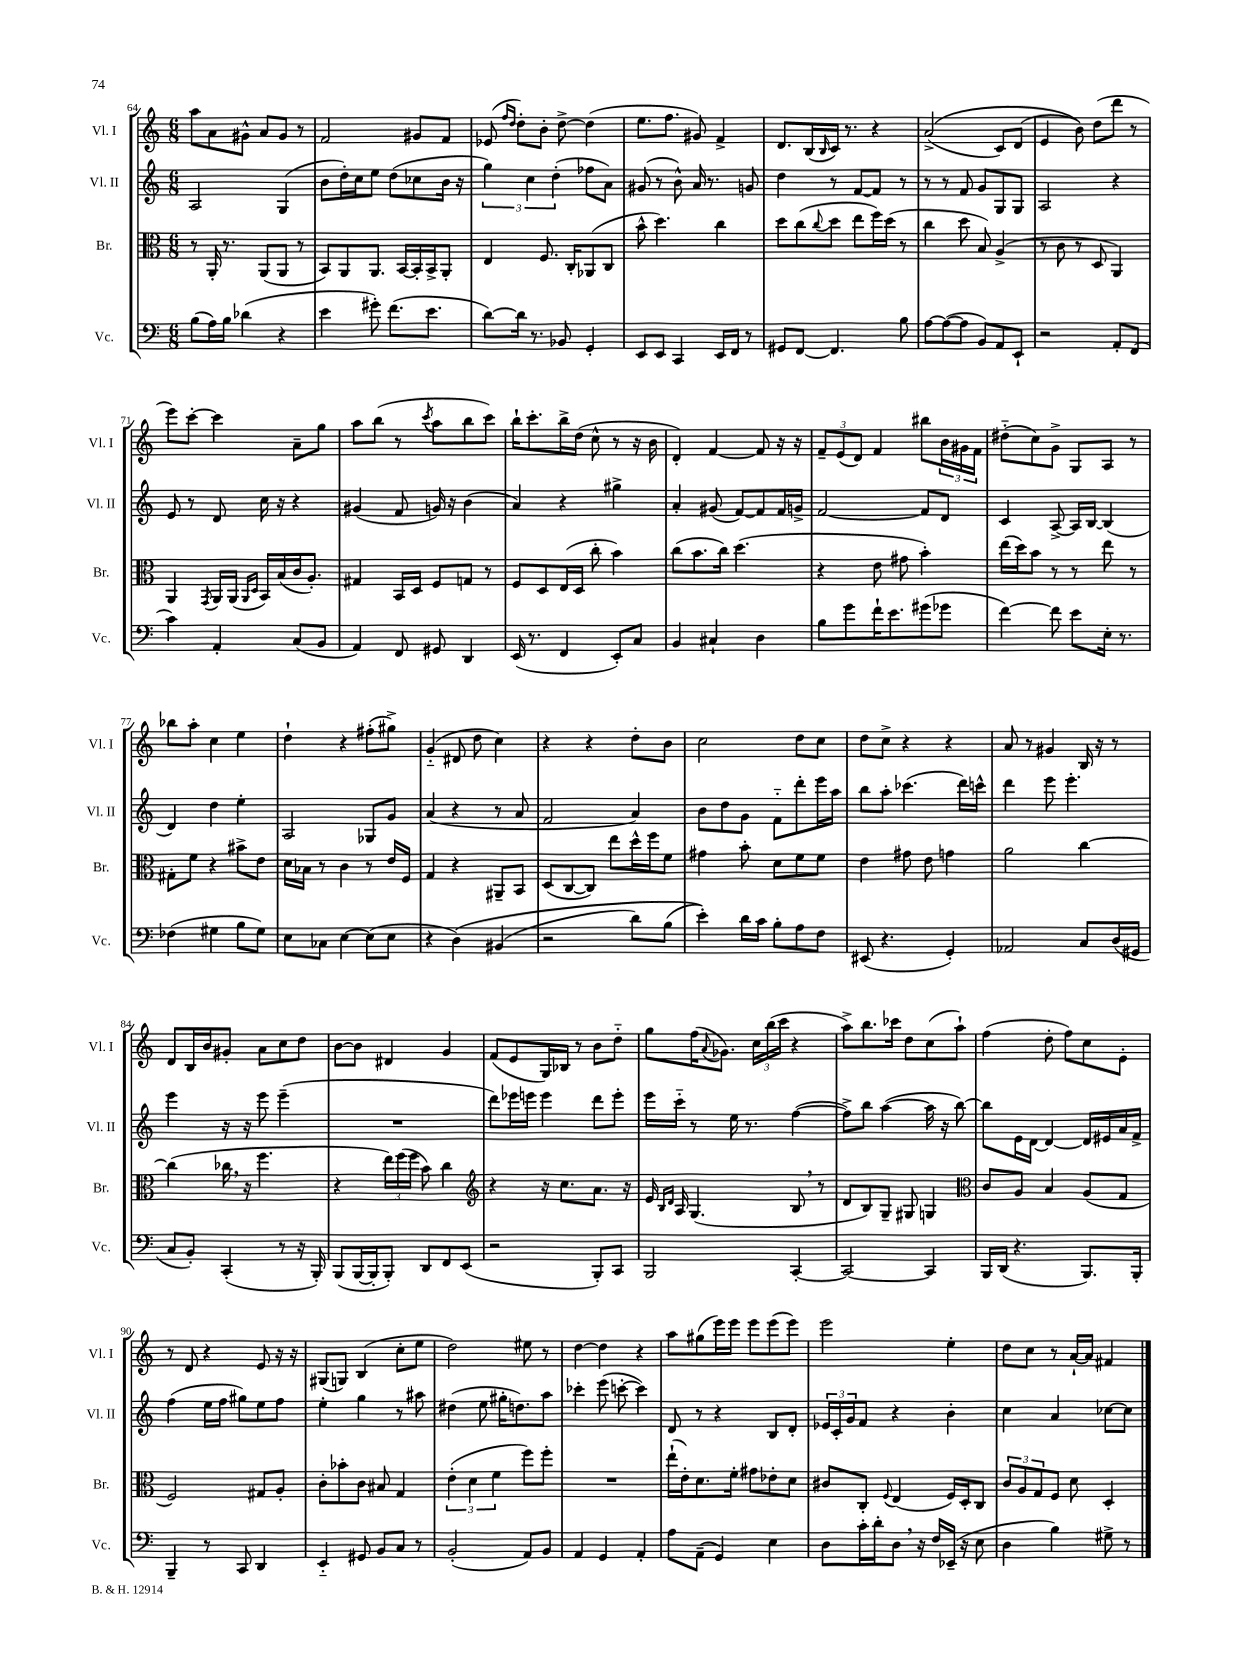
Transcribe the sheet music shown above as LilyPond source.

<<
\new StaffGroup <<
\new Staff = "s0" \with { instrumentName = "Vl. I" shortInstrumentName = "Vl. I" } {
    \clef treble \key c \major \numericTimeSignature \time 6/8
    a''8 a'8 gis'8-^ a'8 gis'8 r8 |
    f'2 gis'8 f'8 |
    ees'8( \grace { f''16 d''16 } d''8-.) b'8-. d''8~-> d''4( |
    e''8. f''8. gis'8) f'4-> |
    d'8. b16( \grace { b16 } c'16) r8. r4 |
    a'2->(\( c'8) d'8( |
    e'4 b'8)\) d''8( d'''8 r8 |
    e'''8) c'''8~-. c'''4 a'8-- g''8 |
    a''8 b''8( r8 \acciaccatura { c'''8 } a''8 b''8 c'''8) |
    b''16-! c'''8.-. b''16-> d''16( c''8-^ r8 r16 b'16 |
    d'4-.) f'4~ f'8 r16 r16 |
    \tuplet 3/2 { f'8-- e'8( d'8) } f'4 bis''8 \tuplet 3/2 { b'16 gis'16 f'16 } |
    dis''8-_( c''8) g'8-> g8 a8 r8 |
    bes''8 a''8-. c''4 e''4 |
    d''4-! r4 fis''8-.( gis''8->) |
    g'4-_( dis'8 d''8 c''4) |
    r4 r4 d''8-. b'8 |
    c''2 d''8 c''8 |
    d''8 c''8-> r4 r4 |
    a'8 r8 gis'4 b16 r16 r8 |
    d'8 b16 b'16 gis'8-. a'8 c''8 d''8 |
    b'8~ b'8 dis'4 g'4 |
    f'8( e'8 g16) bes16 r8 b'8 d''8-_ |
    g''8 f''16( \appoggiatura { a'8 } ges'8.) \tuplet 3/2 { c''16 b''16( c'''16 } r4 |
    a''8->) b''8. ces'''16 d''8 c''8( a''8-!) |
    f''4( d''8-. f''8) c''8 e'8-. |
    r8 d'8 r4 e'8 r16 r16 |
    gis8( g8) b4( c''8-. e''8 |
    d''2) eis''8 r8 |
    d''4~ d''4 r4 |
    a''8 gis''8( e'''16) e'''16 e'''8 e'''8( e'''8) |
    e'''2 e''4-. |
    d''8 c''8 r8 a'16~-! a'16 fis'4 \bar "|." |
}
\new Staff = "s1" \with { instrumentName = "Vl. II" shortInstrumentName = "Vl. II" } {
    \clef treble \key c \major \numericTimeSignature \time 6/8
    a2 g4( |
    b'8 d''16-.) c''16 e''8 d''8( ces''8 b'16 r16 |
    \tuplet 3/2 { g''4) c''4 d''4-.( } fes''8 a'8) |
    gis'8( r8 b'8-^) a'16 r8. g'8 |
    d''4 r8 f'8~ f'8 r8 |
    r8 r8 f'8 g'8 g8 g8 |
    a2 r4 |
    e'8 r8 d'8 c''16 r16 r4 |
    gis'4( f'8 g'16) r16 b'4( |
    a'4) r4 gis''4-> |
    a'4-. gis'8( f'8~) f'8 f'16 g'16-> |
    f'2~ f'8 d'8 |
    c'4 a8~-> a16 b16~ b4( |
    d'4) d''4 e''4-. |
    a2 ges8 g'8 |
    a'4( r4 r8 a'8 |
    f'2 a'4) |
    b'8 d''8 g'8 f'8-_ d'''8-. e'''16 a''16 |
    b''8 a''8-. ces'''4.( d'''16) c'''16-^ |
    d'''4 e'''8 e'''4.-. |
    e'''4 r16 r16 e'''8 e'''4--( |
    R2. |
    d'''8) ees'''16 e'''16 e'''4 d'''8 e'''8-. |
    e'''16 c'''16-_ r8 e''16 r8. f''4~( |
    f''8->) b''8 a''4~( a''16 r16 b''8~) |
    b''8 e'16 d'16~ d'4~ d'16 eis'16 a'16 f'16-> |
    f''4( e''16 f''16 gis''8) e''8 f''8 |
    e''4-. g''4 r8 ais''8 |
    dis''4( e''8 gis''16-. d''8.) a''8 |
    ces'''4-. e'''8( c'''8~-. c'''4) |
    d'8 r8 r4 b8 d'8-. |
    \tuplet 3/2 { ees'16 c'16-. g'16 } f'8 r4 b'4-. |
    c''4 a'4 ces''8~ ces''8 \bar "|." |
}
\new Staff = "s2" \with { instrumentName = "Br." shortInstrumentName = "Br." } {
    \clef alto \key c \major \numericTimeSignature \time 6/8
    r8 a,16-. r8. a,8( a,8 r8 |
    b,8) a,8 a,8. b,16~ b,16-. b,16-> a,8-. |
    e4 f8. c16-. aes,8( c8 |
    b'8-^ d''4.) c''4 |
    d''8 c''8( \appoggiatura { c''8 } d''8 e''8 f''16) d''16( r8 |
    c''4 d''8 b8) a4->( |
    r8 c'8 r8 d8 a,4) |
    a,4 \acciaccatura { g,8 } a,16 a,16( \grace { a,16 d16 } b,16) b16( c'16 a8.-.) |
    gis4 b,16 d16 f8 g8 r8 |
    f8 d8 e16( d16 c''8-. b'4) |
    c''8( b'8. c''16) d''4.( |
    r4 e'8 gis'8 b'4-.) |
    e''16( d''16) b'8 r8 r8 e''8 r8 |
    gis8-. f'8 r4 bis'8-> e'8 |
    d'16 bes16 r8 c'4 r8 e'16 f16 |
    g4 r4 ais,8-- b,8 |
    d8( c8~ c8) e''8 d''16-^ f''16 f'8 |
    gis'4 b'8-. d'8 f'8 f'8 |
    e'4 gis'8 e'8 g'4 |
    a'2 c''4~ |
    c''4( ces''16 \breathe r16 f''4. |
    r4 \tuplet 3/2 { e''16) f''16( f''16 } b'8) c''4 |
    \clef treble r4 r16 c''8. a'8. r16 |
    e'16 \grace { b16 d'16 } a16 g4.( b8 \breathe r8 |
    d'8 b8) g8-- gis8 g4 |
    \clef alto c'8 a8 b4 a8( g8 |
    f2) gis8 a8-. |
    c'8-. bes'8-. c'8 bis8 g4 |
    \tuplet 3/2 { e'4-.( d'4 f'4 } f''8) f''8-. |
    R2. |
    e''16-!( e'16-.) d'8. f'16-. gis'8 ees'8-. d'8 |
    cis'8 c8-. \appoggiatura { f8 } e4( f16) d16-. c8 |
    \tuplet 3/2 { c'8 a8 g8 } f8 d'8 d4-. \bar "|." |
}
\new Staff = "s3" \with { instrumentName = "Vc." shortInstrumentName = "Vc." } {
    \clef bass \key c \major \numericTimeSignature \time 6/8
    b8( a16) b16 des'4( r4 |
    e'4 gis'8-.) f'8.( e'8. |
    d'8~) d'16 r8. bes,8 g,4-. |
    e,8 e,8 c,4 e,16 f,16 r8 |
    gis,8 f,8~ f,4. b8 |
    a8~ a8~( a8 b,8) a,8 e,8-! |
    r2 a,8-. f,8( |
    c'4) a,4-. c8( b,8 |
    a,4) f,8 gis,8 d,4 |
    e,16( r8. f,4 e,8-.) c8 |
    b,4 cis4-! d4 |
    b8 g'8 f'16-! e'8. gis'8( ges'8 |
    f'4~) f'8 e'8 e16-. r8. |
    fes4( gis4 b8 gis8) |
    e8 ces8 e4~ e8( e8 |
    r4 d4)\( bis,4( |
    r2 d'8) b8( |
    e'4-.)\) d'16 c'16 b8-. a8 f8 |
    eis,8( r4. g,4-.) |
    aes,2 c8 d16( gis,16 |
    c8 b,8-.) c,4-.( r8 r16 b,,16-.) |
    b,,8( b,,16~ b,,16-. b,,8-.) d,8 f,8 e,8( |
    r2 b,,8-.) c,8 |
    b,,2 c,4~-. |
    c,2~ c,4 |
    b,,16 d,16( r4. b,,8.) b,,16-. |
    b,,4-- r8 c,8 d,4 |
    e,4-_ gis,8 b,8 c8 r8 |
    b,2-.( a,8) b,8 |
    a,4 g,4 a,4-. |
    a8 a,8--( g,4) e4 |
    d8 c'16-. d'16-. d8 \breathe r16 f16 ees,16--( r16 e8 |
    d4 b4) gis8-> r8 \bar "|." |
}
>>
>>
\layout { \context { \Score currentBarNumber = #64 } }
